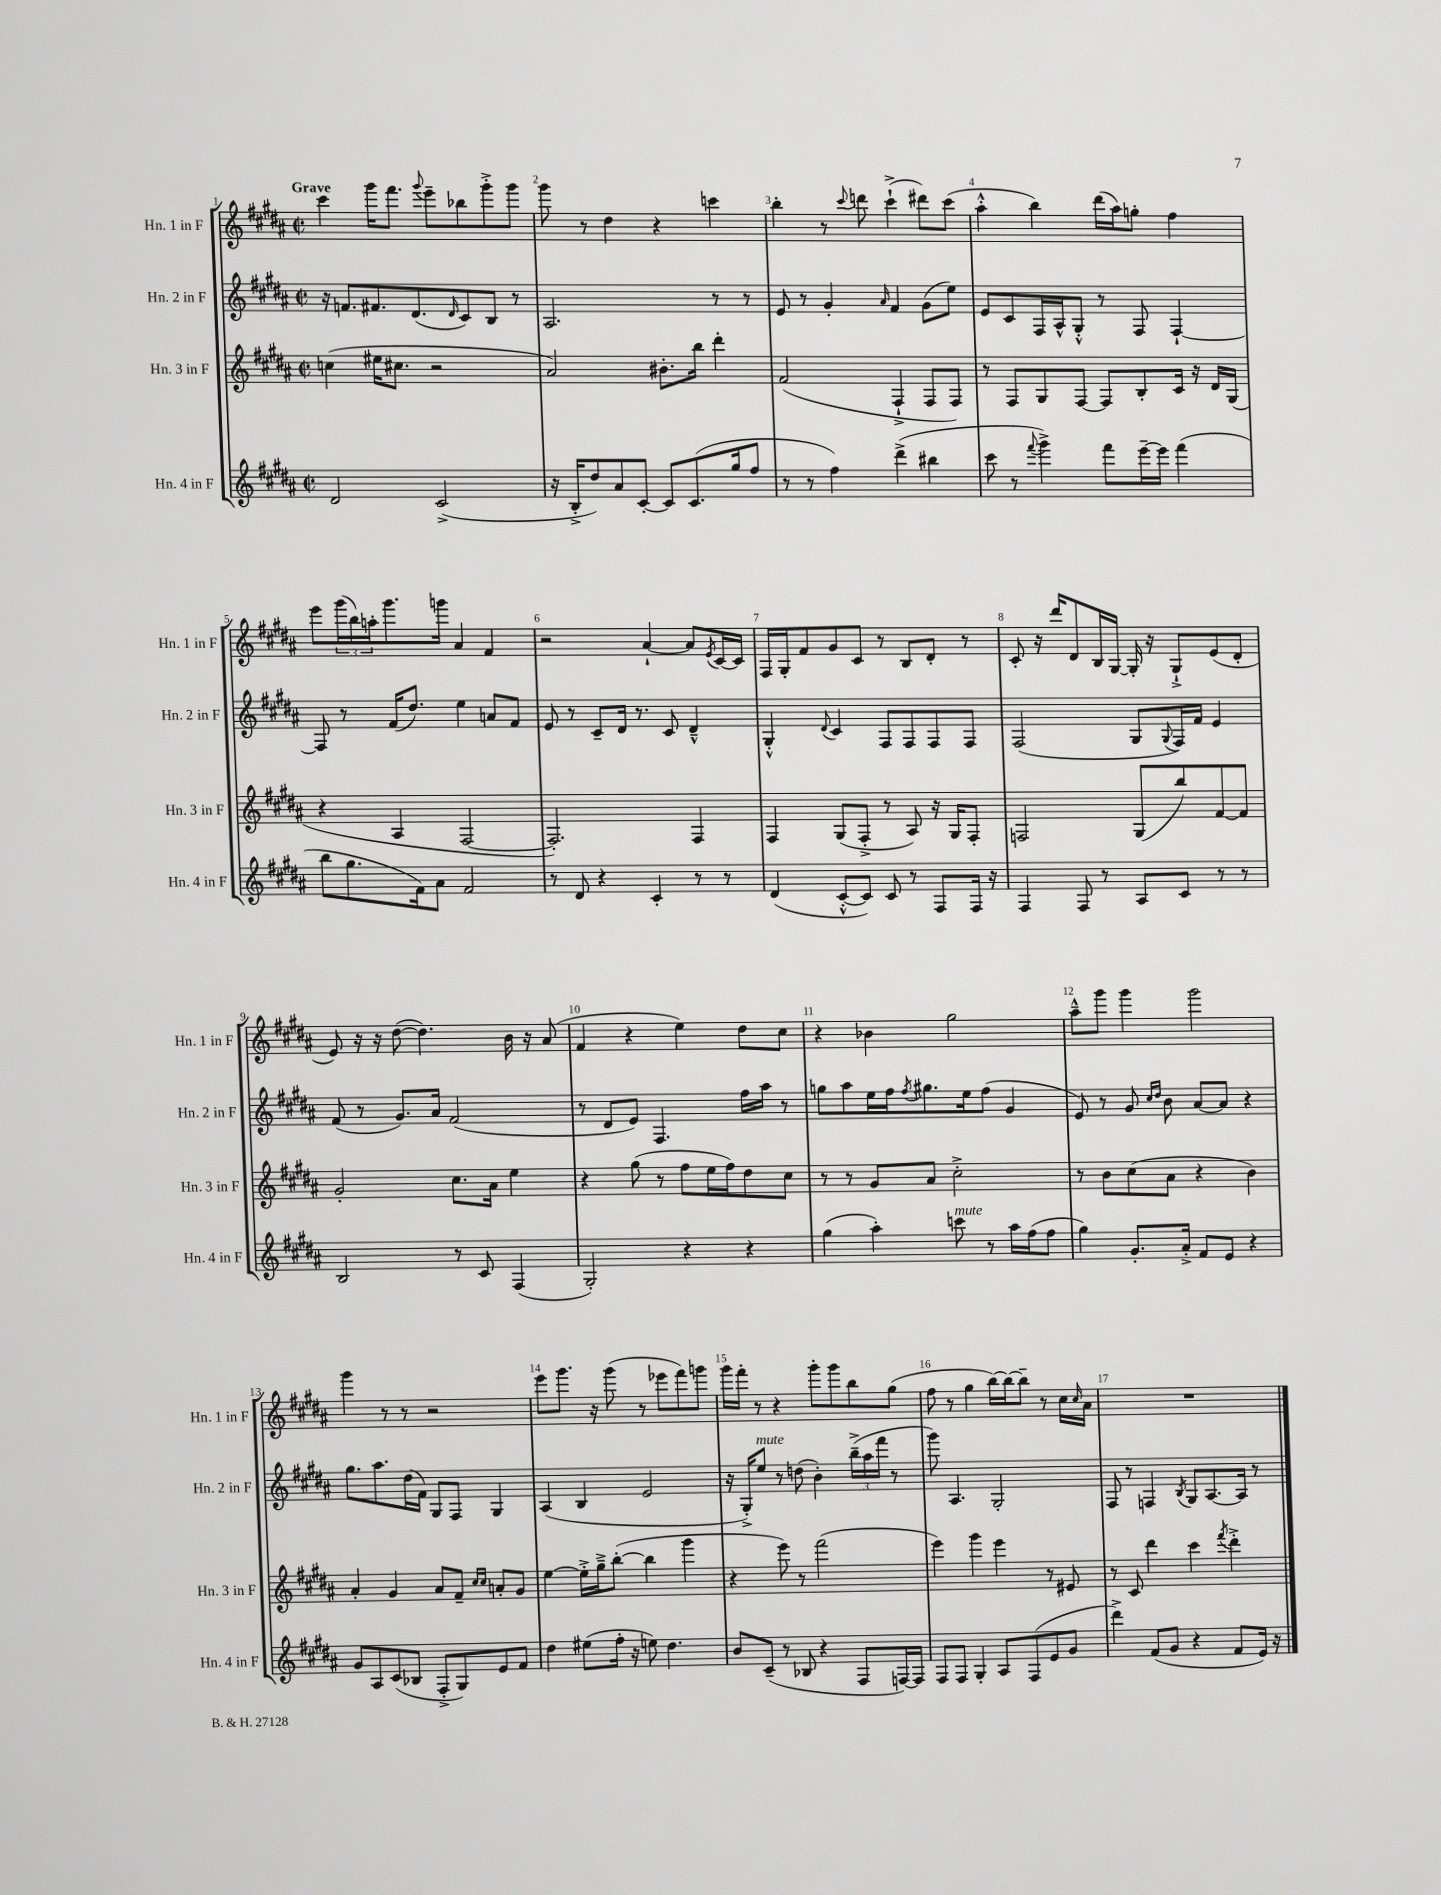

**kern	**kern	**kern	**kern
*staff4	*staff3	*staff2	*staff1
*clefG2	*clefG2	*clefG2	*clefG2
*k[f#c#g#d#a#]	*k[f#c#g#d#a#]	*k[f#c#g#d#a#]	*k[f#c#g#d#a#]
*M2/2	*M2/2	*M2/2	*M2/2
*met(c|)	*met(c|)	*met(c|)	*met(c|)
2d#	(4cc	16r	4ccc#
.	.	8.f	.
.	16ee#	8.f#	16ggg#
.	8.cc#	.	8.fff#
.	.	(8.d#	.
.	.	.	8qqggg#
(2c#^	2r	.	8eee~
.	.	16qqd#	.
.	.	8c#)	8bb-
.	.	8B	8ggg#'^
.	.	8r	8ggg#
=	=	=	=
16r	2a#)	2.A#	8ggg#
16B'^	.	.	.
8dd#)	.	.	8r
8a#	.	.	4dd#
[8c#'	.	.	.
8c#]	8.b#'	.	4r
(8.c#	.	.	.
.	16bb	.	.
.	4ddd#'	8r	4ccc
16gg#	.	.	.
8ff#	.	8r	.
=	=	=	=
8r	(2f#	8e	4bb'
8r	.	8r	.
4ff#)	.	4g#'	8r
.	.	.	8qqccc#
.	.	.	8ddd
.	.	16qqa#	.
(4ddd#^	4F#`^	4f#	(4ccc#`^
4bb#	8F#	(8g#	8ddd#)
.	8F#)	8ee)	(8ccc#
=	=	=	=
8ccc#	8r	8e	4aa#'^^
8r	8F#	8c#	.
8qqfff#	.	.	.
4ggg#^)	8G#	16F#	4bb)
.	.	16A#^^	.
.	[8F#	8G#'^^	.
8fff#	8F#]	8r	(16ddd#
.	.	.	16aa#)
[16eee~	8B'	8F#	8gg'
16eee]	.	.	.
(4fff#	16c#	[4F#`	4ff#
.	16r	.	.
.	16d#	.	.
.	(16G#	.	.
=	=	=	=
8bb	4r	8F#]	8eee
8.gg#	.	8r	(24ggg#
.	.	.	24bb)
.	.	.	24aa'
.	4A#	(16f#	8.ggg#
16f#)	.	8.dd#)	.
8a#	.	.	.
.	.	.	16ggg
2f#	[2F#	4ee	4a#
.	.	8a	4f#
.	.	8f#	.
=	=	=	=
8r	2.F#'])	8e	2r
8d#	.	8r	.
4r	.	8c#~	.
.	.	16d#	.
.	.	8.r	.
4c#'	.	.	[4a#`
.	.	8c#	.
8r	4F#	4d#~^^	8a#]
.	.	.	8qe
8r	.	.	[16c#
.	.	.	16c#]
=	=	=	=
(4d#	4F#	4G#'^^	16F#
.	.	.	16G#'
.	.	.	8f#
.	.	8qqd#	.
[8c#'^^	(8G#	4c#	8g#
8c#])	8F#'^	.	8c#
8c#	8r	8F#	8r
8r	8A#)	8F#	8B
8F#	16r	8F#	8d#'
.	16G#	.	.
16F#	8F#'	8F#	8r
16r	.	.	.
=	=	=	=
4F#	2F	(2F#	8c#'
.	.	.	16r
.	.	.	16ddd#
8F#	.	.	8d#
8r	.	.	16B
.	.	.	[16G#
8A#	(8G#	8G#	16G#']
.	.	.	16r
.	.	8qqG#	.
8c#	8bb)	16F#)	8G#`^
.	.	16f#	.
8r	[8f#	4e	(8e
8r	8f#]	.	8d#'
=	=	=	=
2B	2g#'	(8f#	8e)
.	.	8r	16r
.	.	.	16r
.	.	8.g#)	([8dd#
.	.	.	4.dd#])
.	.	16a#	.
8r	8.cc#	(2f#	.
8c#	.	.	.
.	16a#	.	.
(4F#	4ee	.	16b
.	.	.	16r
.	.	.	(8a#
=	=	=	=
2G#')	4r	8r	4f#
.	.	8d#	.
.	(8gg#	8e)	4r
.	8r	4.F#	.
4r	8ff#	.	4ee)
.	16ee	.	.
.	16ff#)	.	.
4r	8dd#	16ff#	8dd#
.	.	16aa#	.
.	8cc#	8r	8cc#
=	=	=	=
(4gg#	8r	8gg	4r
.	8r	8aa#	.
4aa#')	8g#	16ee	4b-
.	.	16ff#	.
.	.	8qff#	.
.	8a#	8.gg#	.
8ccc	2cc#'^	.	2gg#
.	.	16ee	.
8r	.	(8ff#	.
16aa#	.	4g#	.
(16ff#	.	.	.
8ff#	.	.	.
=	=	=	=
4gg#)	8r	8e)	8aa#~^^
.	8b	8r	8ggg#
8.g#'	(8cc#	8g#	4ggg#
.	.	16qqcc#	.
.	.	16qqdd#	.
.	8a#	8b	.
16a#'^	.	.	.
8f#	4r	[8a#	2ggg#
8e	.	8a#]	.
4r	4b)	4r	.
=	=	=	=
8g#	4a#'	8.gg#	4ggg#
8A#	.	.	.
.	.	8.aa#	.
(8c#	4g#	.	8r
8B-	.	(16dd#	8r
.	.	16f#)	.
8F#'^	8a#	8G#	2r
8G#)	8f#~	8F#	.
.	16qqcc#	.	.
.	16qqcc#	.	.
8e	8a'	4G#	.
8f#	8g#	.	.
=	=	=	=
4dd#	[4ee	(4A#	8eee
.	.	.	8.ggg#
(8ee#	16ee'^]	4B	.
.	16gg#~^	.	16r
16ff#'	([8bb'	.	(8ggg#
16r	.	.	.
8ee)	4bb]	2e	8r
4.dd#	.	.	8eee-
.	4ggg#	.	8fff#)
.	.	.	8ggg
=	=	=	=
8b	4r	16r	16ggg#
.	.	16G#'^)	16fff#'
(8c#~	.	8ee	8r
8r	8eee)	8r	4r
8B-	8r	(8dd	.
4r	(2fff#	4b')	8ggg#'
.	.	.	8ggg#
8F#	.	(24bb~^	8bb
.	.	24aa#	.
.	.	24fff#	.
[16F)	.	8r	(8gg#
16F]	.	.	.
=	=	=	=
8F#	4eee)	8ggg#)	8ff#
8F#	.	4.A#	8r
4G#'	4ggg#	.	4gg#
8A#	4eee	2G#'	[16bb)
.	.	.	16bb_
(8F#	.	.	8bb~]
8e	8r	.	8r
8g#	8e#	.	16cc#
.	.	.	16qqcc#
.	.	.	16a#
=	=	=	=
4ddd#^)	8r	8F#	1r
.	8c#	8r	.
(8f#	4ddd#	4F	.
8g#	.	.	.
.	.	8qB	.
4r	4ccc#	8G#	.
.	.	[8.A#	.
.	8qfff#	.	.
8f#	4ddd#'^	.	.
.	.	16A#]	.
16e)	.	8r	.
16r	.	.	.
==	==	==	==
*-	*-	*-	*-
